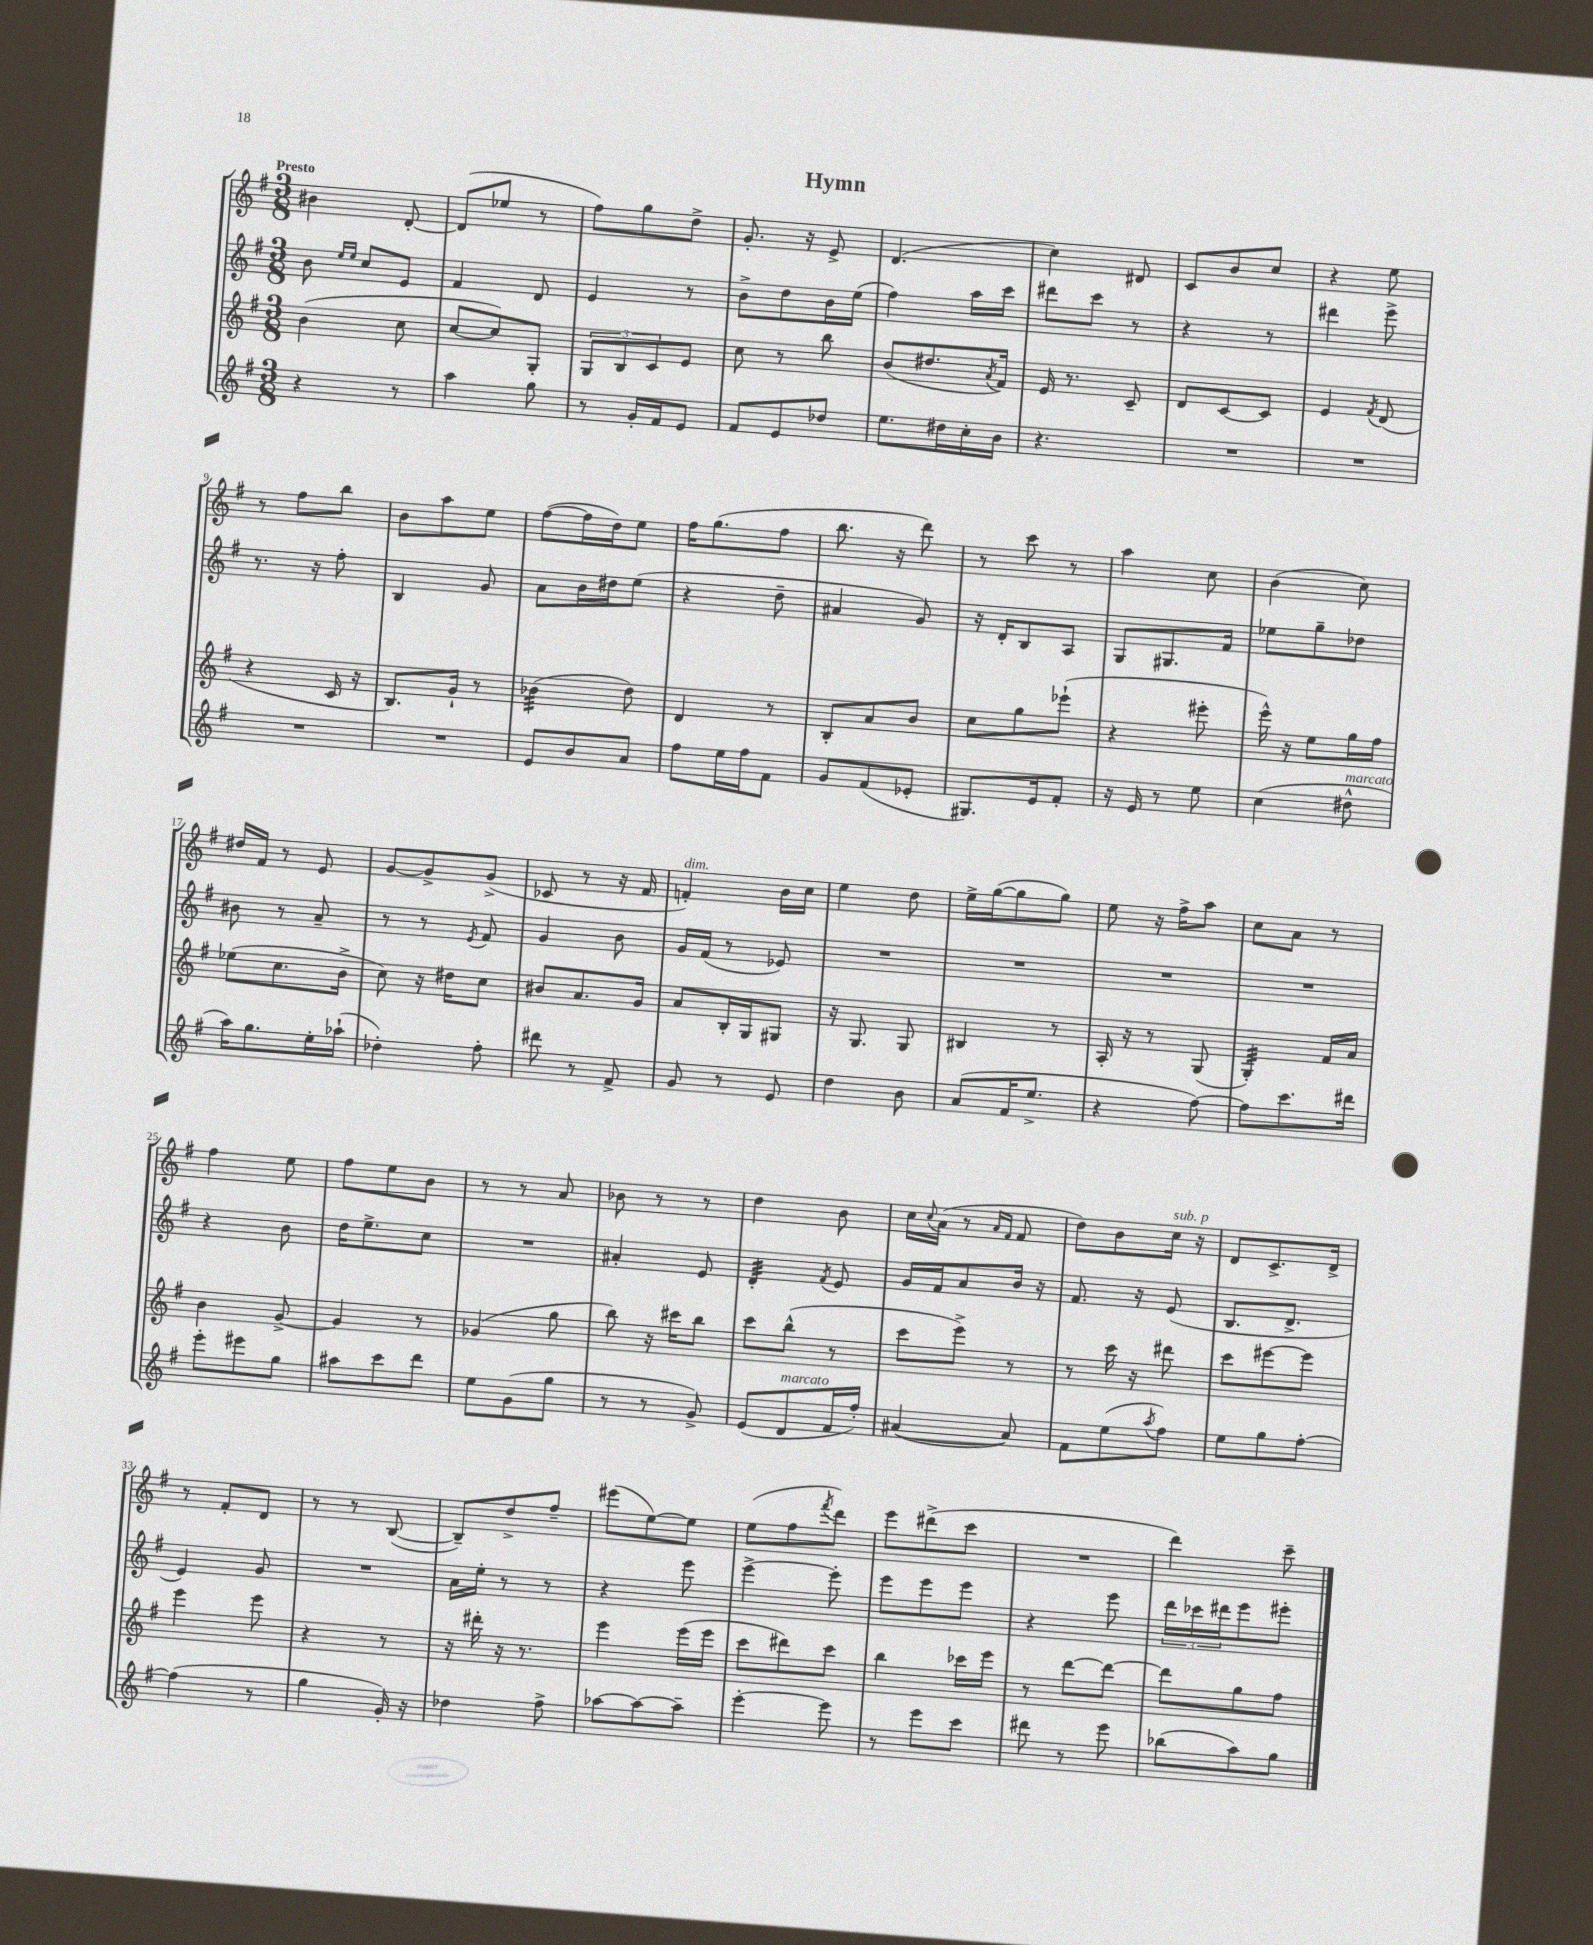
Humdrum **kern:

**kern	**kern	**kern	**kern
*staff4	*staff3	*staff2	*staff1
*clefG2	*clefG2	*clefG2	*clefG2
*k[f#]	*k[f#]	*k[f#]	*k[f#]
*M3/8	*M3/8	*M3/8	*M3/8
4r	(4b	8b	4b#
.	.	16qqee	.
.	.	16qqee	.
.	.	8cc	.
8r	8cc	8e	[8d'
=	=	=	=
4aa	[8cc	4f#	(8d]
.	8cc])	.	8ee-
8gg	8G'	8d	8r
=	=	=	=
8r	12G	4e	8ff#)
.	12B	.	.
16g'	.	.	8gg
.	12c	.	.
16f#	.	.	.
8e	8e	8r	8dd^
=	=	=	=
8f#	8cc	8b^	8.g'
8e	8r	8dd	.
.	.	.	16r
8dd-	8bb	16b	8e^
.	.	(16ee	.
=	=	=	=
8.ee	(8b	4ff#)	(4.d
.	8.dd#	.	.
16dd#	.	.	.
16cc'	.	16aa	.
.	8qa	.	.
16b	16f#)	16ccc	.
=	=	=	=
4.r	16e	8ddd#	4cc)
.	8.r	.	.
.	.	8ccc	.
.	8c~	8r	8d#
=	=	=	=
4.r	8d	4r	8c
.	[8c	.	8b
.	8c]	8r	8cc
=	=	=	=
4.r	4e	4ddd#	4r
.	8qf#	.	.
.	(8d	8eee^	8ee
=	=	=	=
4.r	4r	8.r	8r
.	.	.	8ff#
.	.	16r	.
.	16c	8ff#'	8bb
.	16r	.	.
=	=	=	=
4.r	8.B)	4B	8b
.	.	.	8aa
.	16g`	.	.
.	8r	8g	8ee
=	=	=	=
8e	(4b-	8a	([8ff#
8b	.	16b	16ff#]
.	.	16dd#	16dd)
8a	8dd)	(8ee	8ee
=	=	=	=
8ff#	4d	4r	16ff#
.	.	.	(8.gg
16ee	.	.	.
16ff#	.	.	.
8f#	8r	8dd~	8ff#
=	=	=	=
8g	8B'	4a#	8.bb
(8f#	8a	.	.
.	.	.	16r
8e-'	8b	8g)	8ddd)
=	=	=	=
8.G#)	8cc	16r	8r
.	.	16d'	.
.	8gg	8B	8ccc
16e	.	.	.
8f#'	(8eee-`	8A	8r
=	=	=	=
16r	4r	8G	4aa
16e	.	.	.
8r	.	8.G#	.
8ee	8eee#'	.	8cc
.	.	16f#	.
=	=	=	=
(4cc	16eee^^)	8ee-	(4b
.	16r	.	.
.	8ee	8gg~	.
8dd#^^	16gg	8dd-	8cc)
.	16ff#	.	.
=	=	=	=
16aa)	(8ee-	8b#	16dd#
8.gg	.	.	16f#
.	8.cc	8r	8r
16ee'	.	8a~	8e
(16aa-`	16b^	.	.
=	=	=	=
4dd-')	8cc)	8r	[8g
.	16r	8r	8g^]
.	16dd#	.	.
.	.	8qe	.
8ff#'	8cc	8f#	(8g^
=	=	=	=
8ddd#	8b#	4g	8c-
8r	8.a	.	8r
8f#^	.	8b	16r
.	16g	.	16f#
=	=	=	=
8g	8a	16g	4f')
.	.	(16f#	.
8r	16B'	8r	.
.	16G	.	.
8e	8G#	8e-)	16b
.	.	.	16cc
=	=	=	=
4dd	16r	4.r	4ee
.	8.G	.	.
8b	8G	.	8dd
=	=	=	=
(8a	4B#	4.r	16ee^
.	.	.	([16gg
16f#	.	.	8gg]
8.ee^	.	.	.
.	8r	.	8gg)
=	=	=	=
4r	16A'	4.r	8ee
.	16r	.	.
.	8r	.	16r
.	.	.	16ff#^
[8ff#)	(8G	.	8aa
=	=	=	=
8ff#]	4G')	4.r	8cc
8.ccc	.	.	8a
.	16f#	.	8r
16ddd#	16a	.	.
=	=	=	=
8eee'	4b	4r	4ff#
8eee#	.	.	.
8gg	[8g^	8b	8ee
=	=	=	=
8aa#	4g]	16dd	8ff#
.	.	8.ee^	.
8ccc	.	.	8ee
8ddd	8r	8cc	8b
=	=	=	=
8ee	(4g-	4.r	8r
(8g	.	.	8r
8gg	8gg	.	8a
=	=	=	=
8r	8bb)	4a#'	8b-
8r	16r	.	8r
.	16ccc#	.	.
8g^)	8bb	8e	8r
=	=	=	=
(8e	8ccc	4d'	4dd
8d	(8bb^^	.	.
.	.	8qf#	.
16f#	8r	8e	8b
16ff#')	.	.	.
=	=	=	=
([4a#	8ccc	16g	16cc
.	.	.	8qqcc
.	.	16f#	(16a
.	8eee^)	8a	8r
.	.	.	16qqa
.	.	.	16qqf#
8a#])	8r	16b	8f#
.	.	16r	.
=	=	=	=
8f#	8r	8.f#	8dd)
(8ee	16ccc	.	8b
.	16r	16r	.
8qaa	.	.	.
8ff#)	8ddd#	(8e	16cc
.	.	.	16r
=	=	=	=
8ee	8ccc	8.B	8d
8gg	[8eee#	.	8.c^
.	.	8.d^	.
[8ff#'	8eee#]	.	.
.	.	.	16d^
=	=	=	=
(4ff#]	4eee	4e)	8r
.	.	.	8f#'
8r	8eee	8g	8d
=	=	=	=
4gg	4r	4.r	8r
.	.	.	8r
16g')	8r	.	([8B
16r	.	.	.
=	=	=	=
4dd-	16r	16a	8B~])
.	16ddd#'	16ee'	.
.	16r	8r	8dd^
.	8.r	.	.
8ff#^	.	8r	8ff#~
=	=	=	=
[8aa-	4eee	4r	(8eee#
8aa-_	.	.	[8ee)
8aa-~]	(16eee	8eee	8ee]
.	16eee	.	.
=	=	=	=
[4eee'	8ccc	[4eee^	(8ee
.	8ddd#)	.	8ff#
.	.	.	8qfff#
8eee]	8ccc	8eee']	8ddd)
=	=	=	=
8r	4bb	8eee	8eee
8eee	.	8eee	(8ddd#^
8ccc	16ccc-	8eee	8ccc
.	16eee	.	.
=	=	=	=
8ddd#	8r	4r	4.r
8r	[8ddd	.	.
8eee	8ddd_	8eee	.
=	=	=	=
(8bb-	8ddd]	24ddd	4ddd)
.	.	24ccc-	.
.	.	24ddd#	.
8aa)	8gg	8eee	.
8gg	8ff#	8eee#'	8ccc~
==	==	==	==
*-	*-	*-	*-
